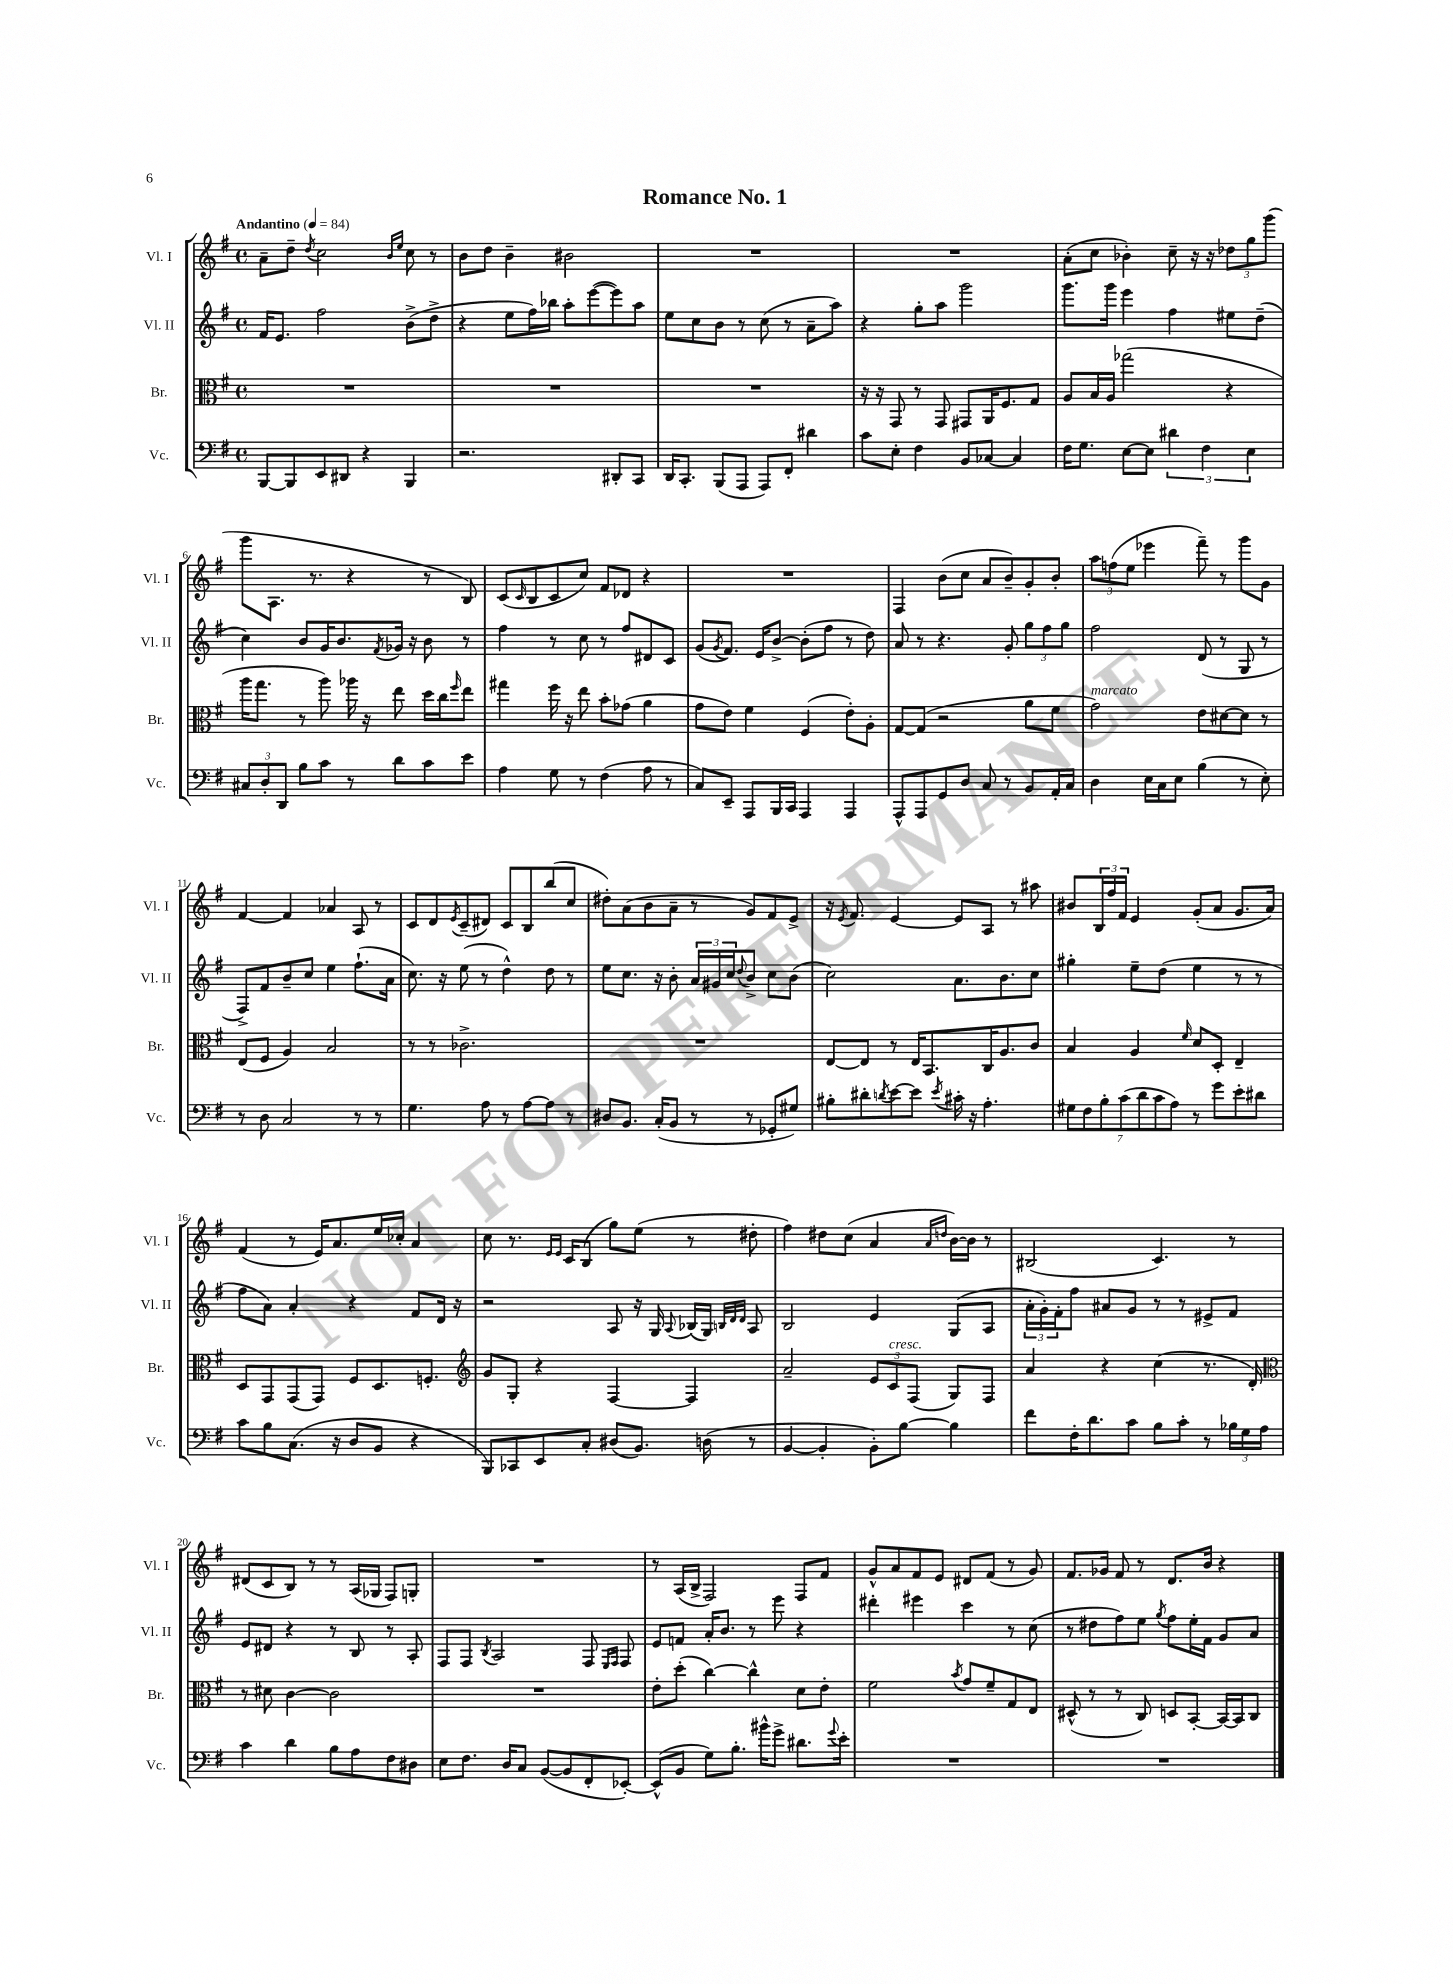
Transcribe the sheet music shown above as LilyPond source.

\header { title = "Romance No. 1" }
<<
\new StaffGroup <<
\new Staff = "s0" \with { instrumentName = "Vl. I" shortInstrumentName = "Vl. I" } {
    \clef treble \key g \major \defaultTimeSignature \time 4/4 \tempo "Andantino" 4 = 84
    a'8-- d''8-- \acciaccatura { d''8 } c''2 \grace { b'16 e''16 } c''8 r8 |
    b'8 d''8 b'4-- bis'2 |
    R1 |
    R1 |
    a'8-.( c''8 bes'4-.) c''8-- r16 r16 \tuplet 3/2 { des''8 g''8 g'''8( } |
    g'''8 a8. r8. r4 r8 b8) |
    c'8( \grace { c'16 } b8 c'8 c''8) fis'8 des'8 r4 |
    R1 |
    fis4 b'8( c''8 a'8 b'8--) g'8-. b'8-. |
    \tuplet 3/2 { a''8 f''8( e''8 } ees'''4 fis'''8--) r8 g'''8 g'8 |
    fis'4~ fis'4 aes'4 a8 r8 |
    c'8 d'8 \acciaccatura { e'8 } c'8--( dis'8) c'8 b8 b''8( c''8 |
    dis''8-.) a'8( b'8 a'8-- r8 g'8) fis'8 e'8-> |
    r16 \acciaccatura { e'8 } fis'8. e'4~ e'8 a8 r8 ais''8 |
    bis'8 \tuplet 3/2 { b16 fis''16 fis'16 } e'4 g'8-.( a'8 g'8. a'16) |
    fis'4( r8 e'16) a'8. e''16 ces''16-. a'4 |
    c''8 r8. \grace { e'16 e'16 } c'16 b8( g''8) e''8( r8 dis''8-. |
    fis''4) dis''8 c''8( a'4 \grace { a'16 d''16 } b'16~) b'16 r8 |
    bis2( c'4.) r8 |
    dis'8( c'8 b8) r8 r8 a16( ges16 fis8) g8-. |
    R1 |
    r8 a16( b16-> fis2) fis8 fis'8 |
    g'8-^ a'8 fis'8 e'8 dis'8 fis'8( r8 g'8) |
    fis'8. ges'16 fis'8 r8 d'8. b'16 r4 \bar "|." |
}
\new Staff = "s1" \with { instrumentName = "Vl. II" shortInstrumentName = "Vl. II" } {
    \clef treble \key g \major \defaultTimeSignature \time 4/4
    fis'16 e'8. fis''2 b'8->( d''8-> |
    r4 e''8 fis''16) bes''16 a''8-. e'''8~( e'''8) a''8 |
    e''8 c''8 b'8 r8 c''8( r8 a'8-- a''8) |
    r4 g''8-. a''8 g'''2 |
    g'''8. g'''16 e'''4 fis''4 eis''8 d''8--( |
    c''4) b'8 g'16 b'8. \acciaccatura { fis'8 } ges'16 r16 b'8 r8 |
    fis''4 r8 c''8 r8 fis''8 dis'8 c'8 |
    g'8( \acciaccatura { g'8 } fis'8.) e'16 b'8~-> b'8-.( fis''8 r8 d''8) |
    a'8 r8 r4. g'8-. \tuplet 3/2 { g''8 fis''8 g''8 } |
    fis''2 d'8( r8 g8 r8 |
    fis8->) fis'8 b'8-- c''8 e''4 fis''8.-!( a'16 |
    c''8.) r16 e''8( r8 d''4-^) d''8 r8 |
    e''8 c''8. r16 b'8-. \tuplet 3/2 { a'16 gis'16 c''16 } \appoggiatura { d''8 } b'8-> c''8 b'8( |
    c''2) a'8. b'8. c''8 |
    gis''4-. e''8-- d''8( e''4 r8 r8 |
    fis''8 a'8) a'4-. r4 fis'8 d'16 r16 |
    r2 a8 r16 g16 \appoggiatura { a8 } bes16( g16) \grace { b32 d'32 d'32 } a8 |
    b2 e'4 g8( a8 |
    \tuplet 3/2 { a'16-. g'16-.) fis'16-. } fis''8 ais'8 g'8 r8 r8 eis'8-> fis'8 |
    e'8 dis'8 r4 r8 b8 r8 a8-. |
    fis8 fis8 \acciaccatura { b8 } a2 fis8 \grace { e16 fis16 } fis8 |
    e'8 f'8 a'16-. b'8. r8 e'''8 r4 |
    dis'''4-. eis'''4 c'''4 r8 c''8( |
    r8 dis''8 fis''8) e''8 \acciaccatura { g''8 } fis''8 e''16-. fis'16 g'8 a'8 \bar "|." |
}
\new Staff = "s2" \with { instrumentName = "Br." shortInstrumentName = "Br." } {
    \clef alto \key g \major \defaultTimeSignature \time 4/4
    R1 |
    R1 |
    R1 |
    r16 r16 g,8 r8 g,8 gis,8 a,16 fis8. g8 |
    a8 b16 a16 ges''2( r4 |
    a''16 g''8. r8 a''8) aes''16 r16 e''8 d''16 c''16 \grace { fis''16 } e''8 |
    gis''4 fis''16 r16 e''8 b'8-. ges'8( a'4 |
    g'8 e'8) fis'4 fis4( e'8-.) a8-. |
    g8~ g8( r2 a'8 fis'8 |
    g'2^\markup { \italic "marcato" }) e'8 dis'8~ dis'8 r8 |
    e8( fis8 a4) b2 |
    r8 r8 ces'2.-> |
    R1 |
    e8~ e8 r8 e16 b,8. c16 a8. c'8 |
    b4 a4 \grace { fis'16 } d'8 d8-. e4-- |
    d8 g,8 g,8( g,8) fis8 d8. f8.-. |
    \clef treble g'8 g8-. r4 fis4~ fis4 |
    a'2-- \tuplet 3/2 { e'8 c'8^\markup { \italic "cresc." } fis8( } g8) fis8 |
    a'4 r4 c''4( r8. d'16-.) |
    \clef alto r8 dis'8 c'4~ c'2 |
    R1 |
    e'8-. d''8-.( c''4~) c''4-^ d'8 e'8-. |
    fis'2 \acciaccatura { b'8 } g'8 fis'8-- g8 e8 |
    dis8-^( r8 r8 c8) d8 b,8~-. b,16~ b,16 c8 \bar "|." |
}
\new Staff = "s3" \with { instrumentName = "Vc." shortInstrumentName = "Vc." } {
    \clef bass \key g \major \defaultTimeSignature \time 4/4
    b,,8~ b,,8 e,8 dis,8 r4 b,,4 |
    r2. dis,8-. c,8 |
    d,16 c,8.-. b,,8( a,,8 a,,8) fis,8-. dis'4 |
    c'8 e8-. fis4 b,8 ces8~ ces4 |
    fis16 g8. e8~ e8 \tuplet 3/2 { dis'4 fis4 e4 } |
    \tuplet 3/2 { cis8 d8-. d,8 } b8 c'8 r8 d'8 c'8 e'8 |
    a4 g8 r8 fis4( a8 r8 |
    c8) e,8-- a,,8 b,,16 c,16 a,,4 a,,4 |
    a,,8-^ a,,8 g,8 d8 c8 r8 b,8 a,16-. c16 |
    d4 e16 c16 e8 b4( r8 e8-.) |
    r8 d8 c2 r8 r8 |
    g4. a8 r8 a8~ a8 r8 |
    dis8 b,8. c16-.( b,8 r8 r8 ges,8-. gis8) |
    bis8-. dis'8-. \acciaccatura { d'8 } e'8~ e'8 \acciaccatura { e'8 } cis'16-. r16 a4.-. |
    \tuplet 7/4 { gis8 fis8 b8-. c'8( d'8 c'8 a8) } r8 g'8 e'8-. dis'8 |
    c'8 b8 c8.( r16 d8 b,8 r4 |
    b,,8) ces,8 e,8 c8-. dis8( b,8.) d16( r8 |
    b,4~ b,4-. b,8-.) b8~ b4 |
    fis'8 fis16-. d'8. c'8 b8 c'8-. r8 \tuplet 3/2 { bes16 g16 a16 } |
    c'4 d'4 b8 a8 fis8 dis8 |
    e8 fis8. d16 c8 b,8~( b,8 fis,8-. ees,8~-.) |
    ees,8-^( b,8 g8) b8.-. bis'16-^ g'8-> dis'8. \appoggiatura { g'8 } e'16-. |
    R1 |
    R1 \bar "|." |
}
>>
>>
